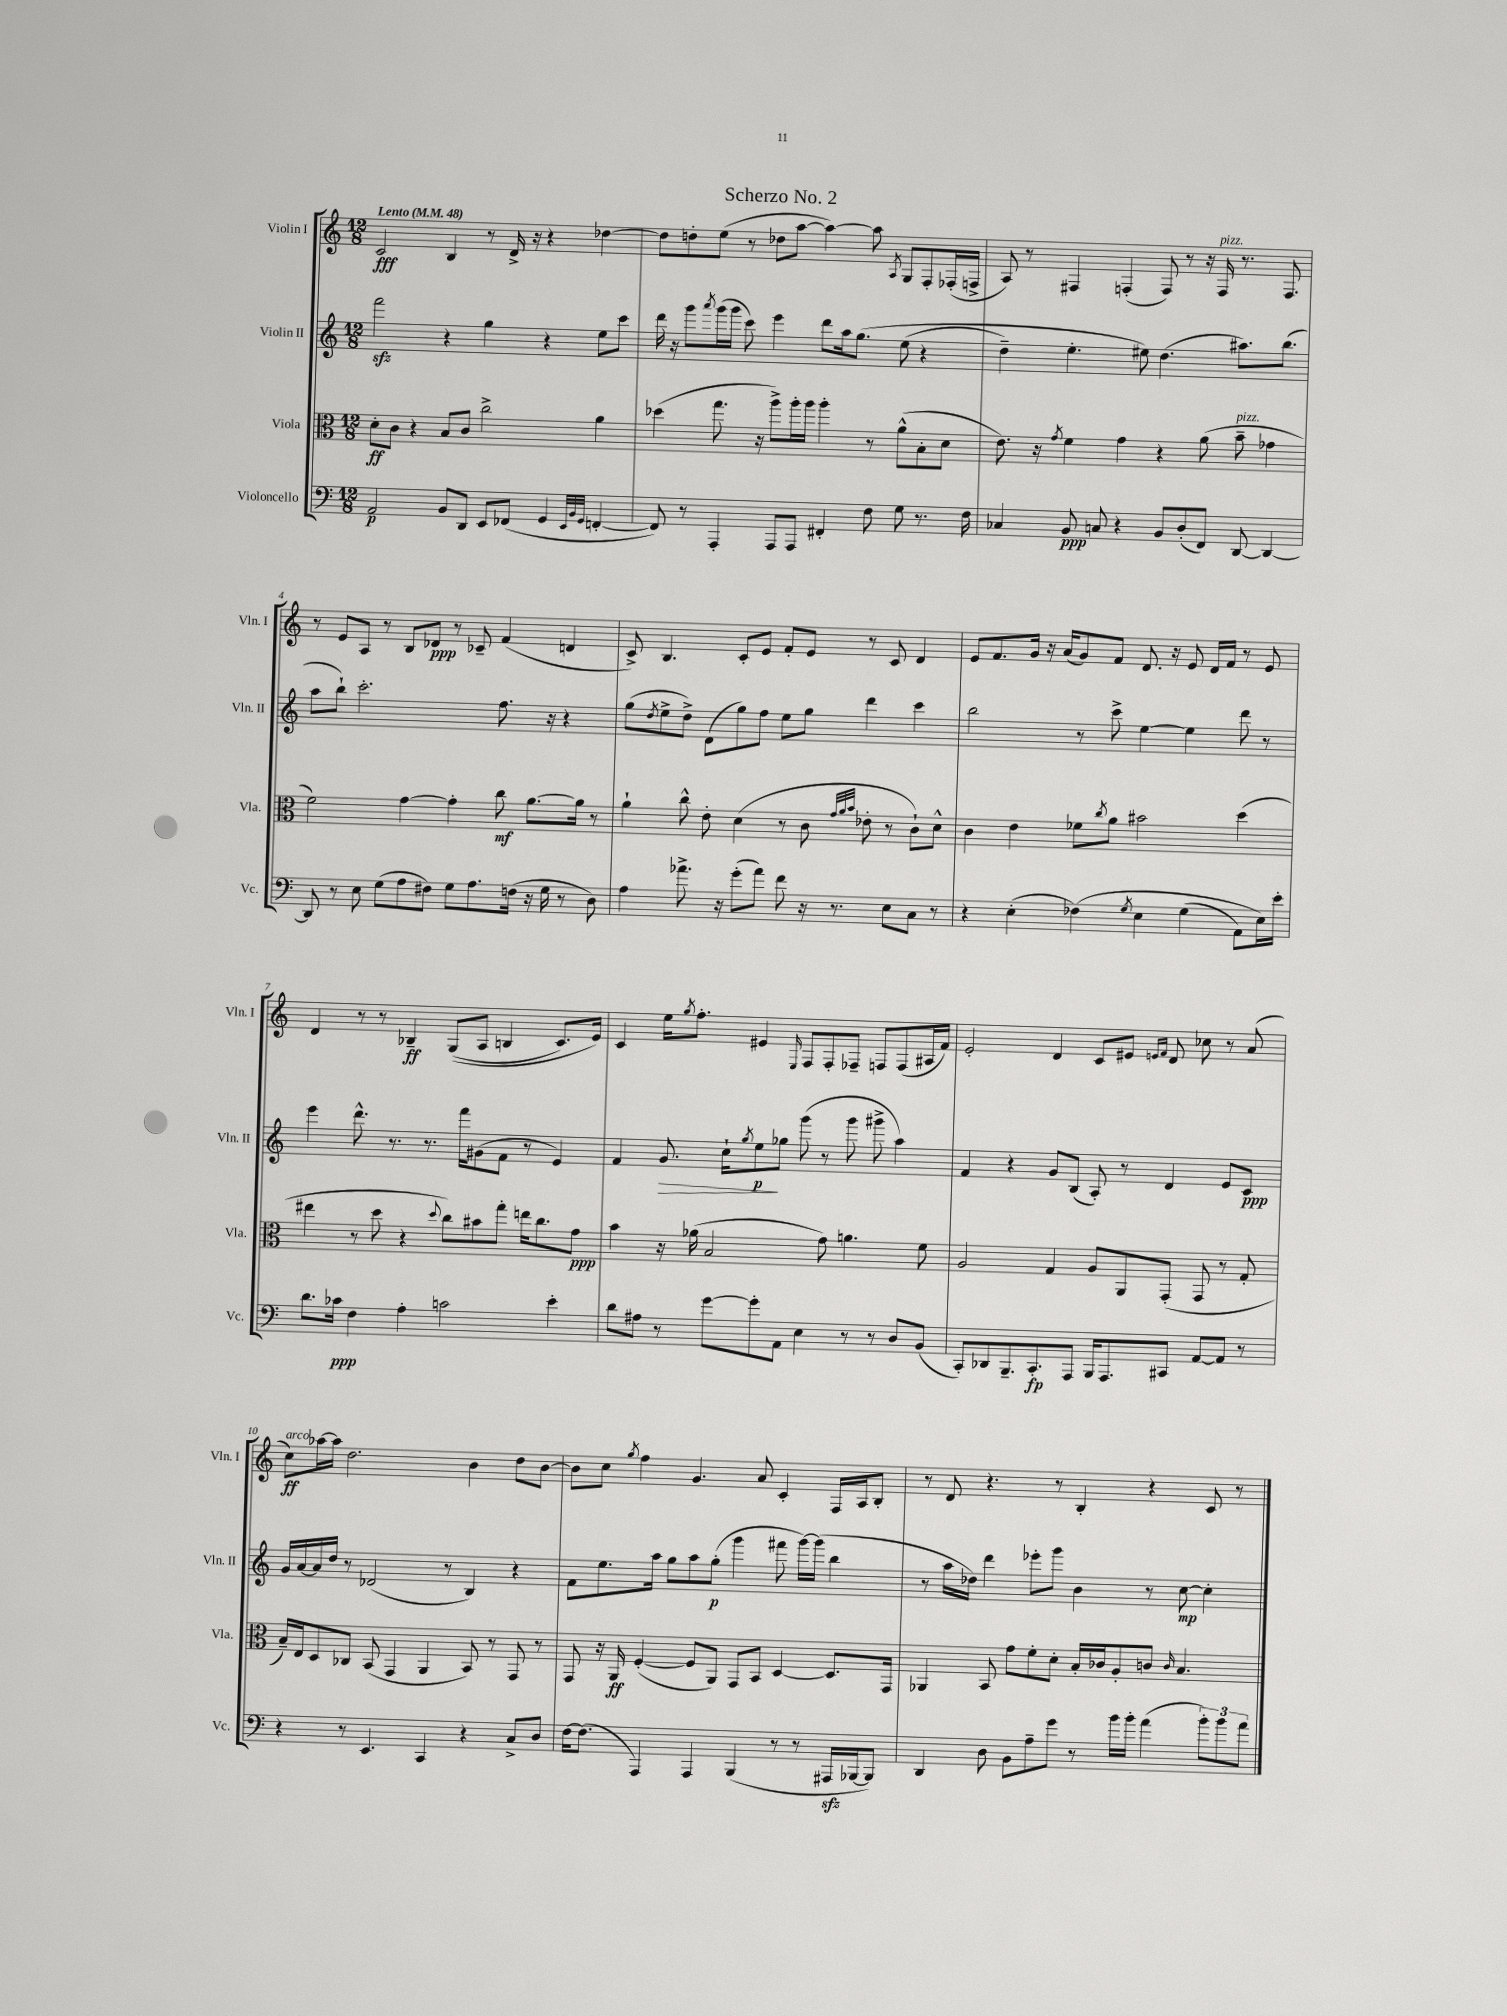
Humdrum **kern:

**kern	**kern	**kern	**kern
*staff4	*staff3	*staff2	*staff1
*clefF4	*clefC3	*clefG2	*clefG2
*k[]	*k[]	*k[]	*k[]
*M12/8	*M12/8	*M12/8	*M12/8
*MM48	*MM48	*MM48	*MM48
2AA	8d'	2fff	2c
.	8c	.	.
.	4r	.	.
8BB	8B	4r	4B
8DD	8c	.	.
8EE	2cc^	4gg	8r
(8FF-	.	.	16d^
.	.	.	16r
4GG	.	4r	4r
32qqEE	.	.	.
32qqBB	.	.	.
32qqGG	.	.	.
[4FF'	4a	8ee	[4dd-
.	.	8ccc	.
=	=	=	=
8FF])	(4dd-	16ddd	8dd-]
.	.	16r	.
8r	.	8ggg	8dd'
.	.	8qaaa	.
4AAA'	8.gg	(16ggg	(8ee
.	.	16ggg	.
.	.	8ccc)	8r
.	16r	.	.
8AAA	8aa^)	4eee	8dd-
8AAA	16aa'	.	[8aa
.	16aa	.	.
4FF#'	4aa'	8ddd	4aa_)
.	.	16aa	.
.	.	&(8.gg	.
8F	8r	.	8aa]
.	.	.	8qA
8G	(8a^^	(8ee	8G
8.r	8B'	4r	8F'
.	8d	.	(16F-'
16F	.	.	16F^
=	=	=	=
4C-	8.e)	4dd~)	8A)
.	.	.	8r
.	16r	.	.
.	8qg	.	.
8BB	4f	4.ee'	4F#
8C	.	.	.
4r	4g	.	(4F'
.	.	8ee#&)	.
8BB	4r	(4.dd	8F)
(8D'	.	.	8r
8FF)	(8a	.	16r
.	.	.	16F
[8DD	8b~	8.aa#)	8.r
4DD_	4g-	.	.
.	.	(8.bb	8.F
=	=	=	=
8DD]	2f)	8aa	8r
8r	.	8bb`)	8e
8E	.	2.ccc'	8A
(8G	.	.	8r
8A	[4g	.	8B
8F#)	.	.	8d-
8G	4g']	.	8r
8.A	.	.	8c-~
.	8cc	8.ff	(4f
(16F	.	.	.
16r	[8.a	.	.
16G	.	16r	.
8r	.	4r	4d
.	16a]	.	.
8D)	8r	.	.
=	=	=	=
4A	4a`	(8gg	8c^)
.	.	8qdd	.
.	.	8ee^	4.B
8.a-^	8cc^^	8dd^)	.
.	8e'	(8d	.
16r	.	.	.
(8g'	(4d	8gg)	8c'
8a-)	.	8ff	8e
8f	8r	8ee	8f'
16r	8c	8gg	8e
8.r	.	.	.
.	32qqg	.	.
.	32qqa	.	.
.	32qqb	.	.
.	8e-'	4ddd	8r
8E	8r	.	8c
8C	8c`)	4ccc	4d
8r	8d^^	.	.
=	=	=	=
4r	4c	2bb	8e
.	.	.	8.f
(4E'	4e	.	.
.	.	.	16g
.	.	.	16r
.	.	.	(16a
&(4F-)	8f-	8r	8g)
.	8qcc	.	.
.	8a	8ccc^	8f
8qG	.	.	.
4E	2b#	[4ee	8.d
.	.	.	16r
(4G	.	4ee]	8e
.	.	.	16d
.	.	.	16f
8AA)	(4dd	8ddd	8r
16E&)	.	8r	8e
16e'	.	.	.
=	=	=	=
8.d	4ee#	4eee	4d
16c-	.	.	.
4F	8r	8.ddd^^	8r
.	8dd	.	8r
.	.	8.r	.
4A'	4r	.	4B-~
.	.	8.r	.
.	8qqdd	.	.
2c	8cc)	.	&((8G
.	.	16fff	.
.	8b#	(8g#	8A
.	8gg'	8f	4B
.	16ee	8r	.
.	8.cc	.	.
4e'	.	4e)	8.c)
.	8g	.	.
.	.	.	16e&)
=	=	=	=
8d	4b	4f	4c
8A#	.	.	.
8r	16r	8.g	16ee
.	.	.	8qgg
.	(16a-	.	8.ff'
[8g	2B	.	.
.	.	16cc`	.
.	.	8qgg	.
8g']	.	8ee	4e#
8AA	.	8gg-	.
.	.	.	16qqE
4E	.	(8ggg	8F
.	8g)	8r	8F'
8r	4.a	8ggg	8F-~
8r	.	8ggg#^	8F
8D	.	4aa)	(8F
(8BB	8f	.	16A#
.	.	.	16f)
=	=	=	=
8CC')	2A	4f	2e'
8DD-	.	.	.
8.BBB~	.	4r	.
8.CC'	.	.	.
.	4G	8g	4d
8AAA	.	(8B	.
16BBB	8A	8A')	8c
8.AAA	.	.	.
.	8AA	8r	8e#
.	.	.	16qqe
.	.	.	16qqf
8CC#	(8GG'	4d	8d
[8AA	8GG	.	8cc-
8AA]	8r	8e	8r
8r	8G'	8c	(8a
=	=	=	=
4r	16B~)	16g	8cc)
.	16E	[16a	.
.	8D	16a]	[16aa-
.	.	16dd	16aa-]
8r	8C-	8r	2.dd
4.EE	(8BB	(2d-	.
.	4GG	.	.
4CC	4AA	.	.
.	.	8r	.
4r	8BB)	4B)	4b
.	8r	.	.
8C^	8GG	4r	8dd
8D	8r	.	[8b
=	=	=	=
[16F	8GG	8f	8b]
(8.F]	.	.	.
.	16r	8.ee	8cc
.	16AA	.	.
.	.	.	8qgg
4AAA)	([4F'	.	4ff
.	.	16aa	.
.	.	8gg	.
4AAA	8F]	8aa	4.g
.	8AA)	(8gg'	.
(4BBB	8GG	4ggg	.
.	8BB	.	8a
8r	[4D	8fff#	4c'
8r	.	[16ggg)	.
.	.	(16ggg]	.
16AAA#	8.D]	4bb	16F
[16BBB-	.	.	16A
8BBB-])	.	.	8B'
.	16GG	.	.
=	=	=	=
4DD	4AA-	8r	8r
.	.	16aa	8d
.	.	16dd-)	.
8D	8BB	4ddd	4.r
8BB	8g	.	.
8A~	8f'	8eee-'	.
8g	8d'	8ggg	8r
8r	16B'	4b	4B'
.	16c-	.	.
16b	8A'	.	.
16b'	.	.	.
(4a	8c	8r	4r
.	16qqc	.	.
.	4.B	[8cc	.
12b')	.	4cc']	8c
12b	.	.	.
.	.	.	8r
12a	.	.	.
==	==	==	==
*-	*-	*-	*-
